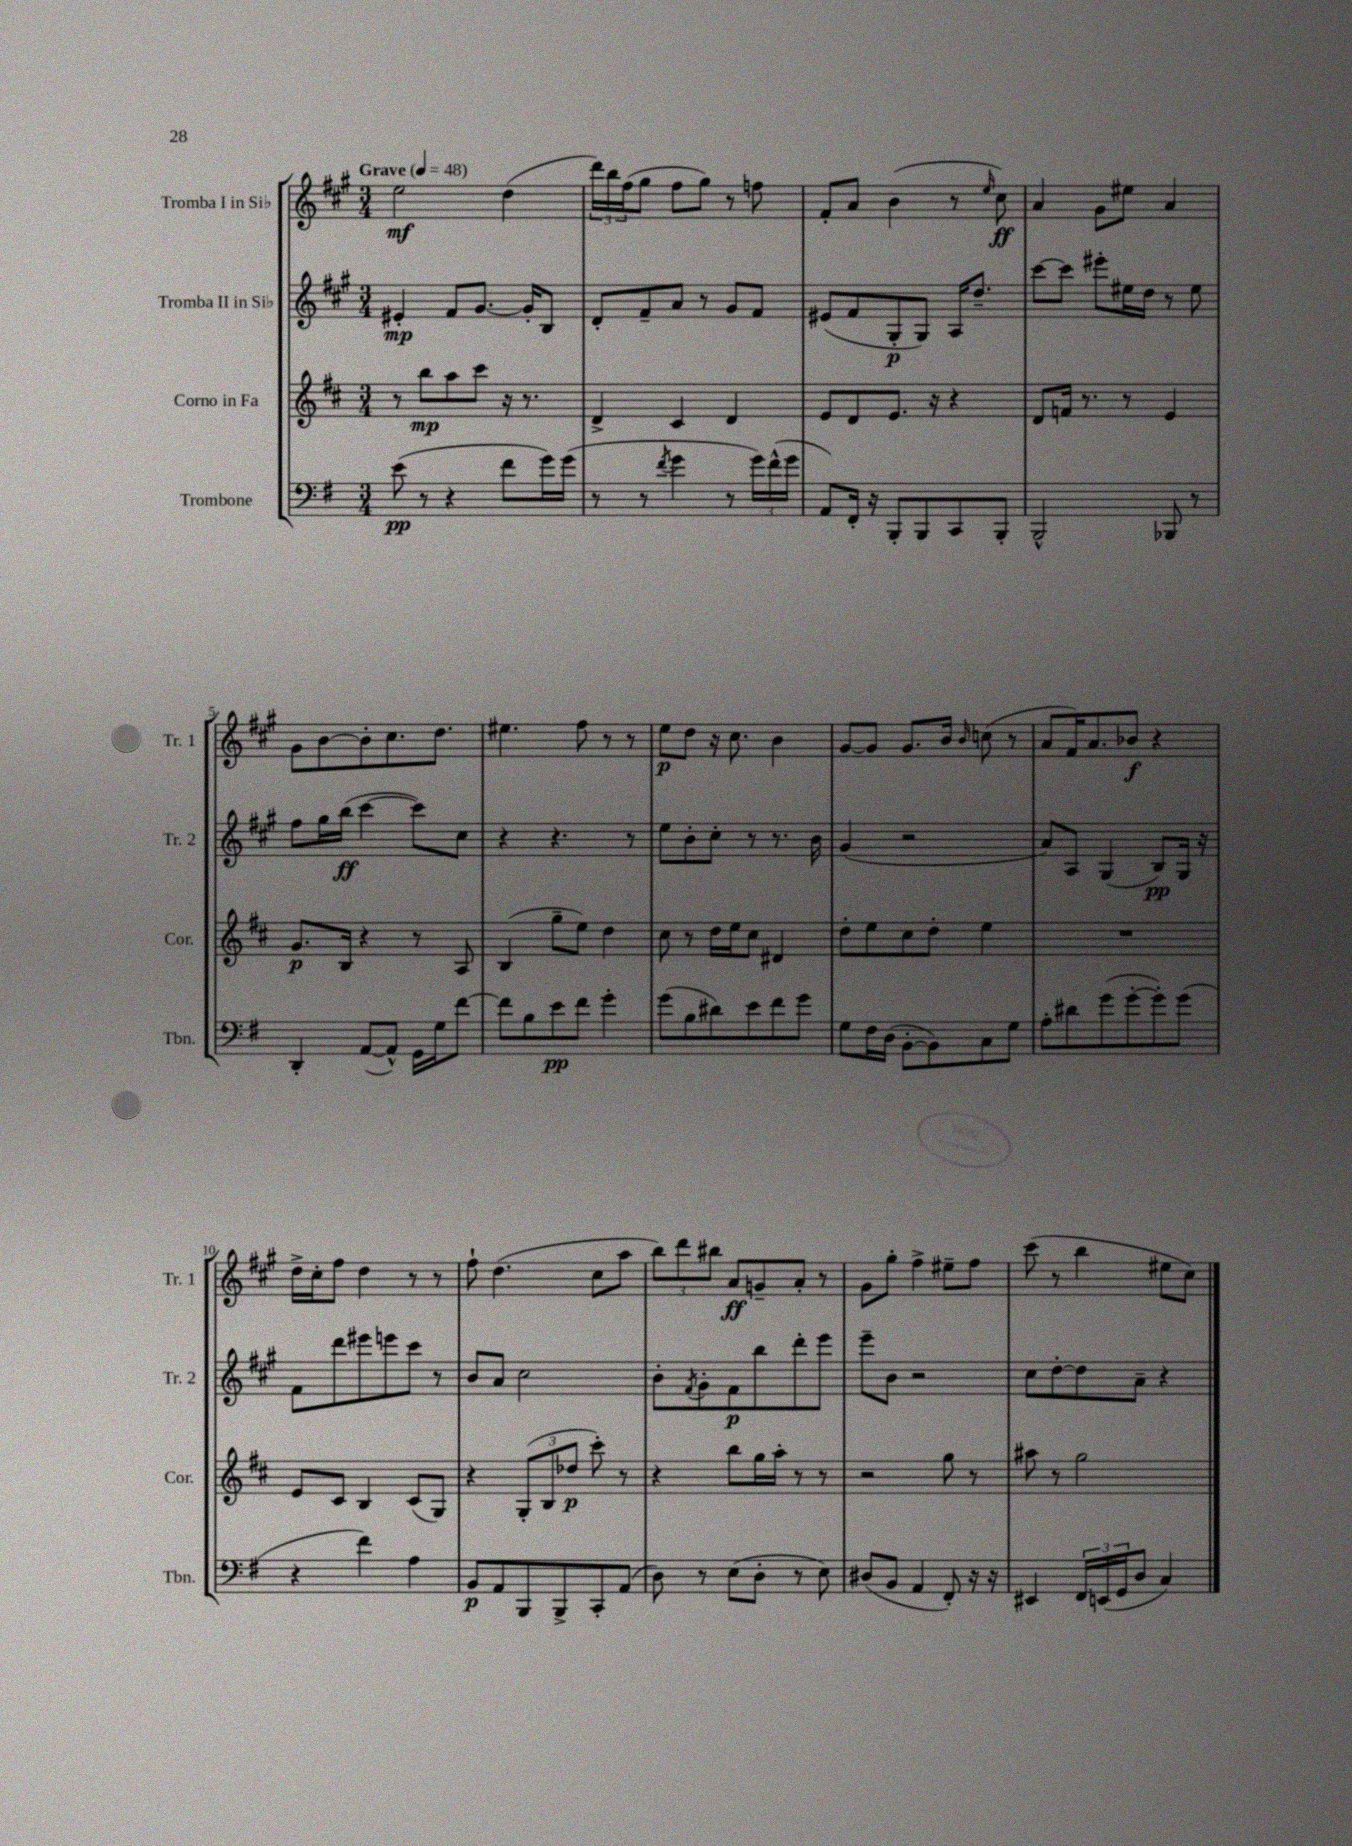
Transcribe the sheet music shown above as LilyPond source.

<<
\new StaffGroup <<
\new Staff = "s0" \with { instrumentName = "Tromba I in Sib" shortInstrumentName = "Tr. 1" } {
    \clef treble \key a \major \numericTimeSignature \time 3/4 \tempo "Grave" 4 = 48
    e''2\mf d''4( |
    \tuplet 3/2 { d'''16) b''16 fis''16( } gis''8 fis''8 gis''8) r8 f''8 |
    fis'8-. a'8 b'4( r8 \grace { e''16 } cis''8\ff) |
    a'4 gis'8 eis''8 a'4 |
    gis'8 b'8~ b'8-. cis''8. d''8. |
    eis''4. fis''8 r8 r8 |
    e''8\p d''8 r16 cis''8. b'4 |
    gis'8~ gis'8 gis'8. b'16 \grace { b'16 } c''8( r8 |
    a'8 fis'16) a'8. bes'8\f r4 |
    d''16-> cis''16-. fis''8 d''4 r8 r8 |
    fis''8-! d''4.( cis''8 a''8 |
    \tuplet 3/2 { b''8) d'''8 bis''8 } a'8\ff g'8-- a'8-. r8 |
    gis'8 gis''8-. fis''4-> eis''8-- fis''8 |
    cis'''8( r8 b''4 eis''8 cis''8) \bar "|." |
}
\new Staff = "s1" \with { instrumentName = "Tromba II in Sib" shortInstrumentName = "Tr. 2" } {
    \clef treble \key a \major \numericTimeSignature \time 3/4
    eis'4-.\mp fis'8 gis'8.~ gis'16-. b8 |
    d'8-. fis'8-- a'8 r8 gis'8 fis'8 |
    eis'8( fis'8 gis8-.\p gis8) a16 d''8.-- |
    cis'''8~ cis'''8 eis'''8-. eis''16 d''16 r8 eis''8 |
    fis''8 gis''16 b''16\ff( cis'''4~ cis'''8) cis''8 |
    r4 r4. r8 |
    e''8 b'8-. cis''8-. r8 r8. b'16 |
    gis'4( r2 |
    a'8) a8 gis4( b8\pp) gis16 r16 |
    fis'8 d'''8 eis'''8 e'''8 cis'''8 r8 |
    b'8 a'8 cis''2 |
    b'8-. \acciaccatura { fis'8 } gis'8-. fis'8\p b''8 d'''8-. e'''8 |
    e'''8-- b'8 r2 |
    cis''8 d''8~-. d''8 a'8-- r4 \bar "|." |
}
\new Staff = "s2" \with { instrumentName = "Corno in Fa" shortInstrumentName = "Cor." } {
    \clef treble \key d \major \numericTimeSignature \time 3/4
    r8 b''8\mp a''8 cis'''8 r16 r8. |
    d'4-> cis'4 d'4 |
    e'8 d'8 e'8. r16 r4 |
    d'8 f'16 r8. r8 e'4 |
    g'8.\p b16 r4 r8 a8 |
    b4( g''8-- e''8) d''4 |
    cis''8 r8 d''16 e''16 cis''8 dis'4 |
    d''8-. e''8 cis''8 d''8-. e''4 |
    R2. |
    e'8 cis'8 b4 cis'8( g8) |
    r4 \tuplet 3/2 { g8-.( b8 des''8\p } cis'''8-.) r8 |
    r4 b''8 g''16 a''16-. r8 r8 |
    r2 g''8 r8 |
    ais''8 r8 g''2 \bar "|." |
}
\new Staff = "s3" \with { instrumentName = "Trombone" shortInstrumentName = "Tbn." } {
    \clef bass \key g \major \numericTimeSignature \time 3/4
    e'8\pp( r8 r4 fis'8 g'16) g'16( |
    r8 r8 \acciaccatura { fis'8 } g'4 r8 \tuplet 3/2 { g'16) fis'16-^( g'16 } |
    a,8) fis,16-. r16 b,,8-. b,,8 c,8 b,,8-. |
    b,,2-^ bes,,8 r8 |
    d,4-. a,8~( a,8-^) g,16 g16 fis'8~ |
    fis'8 b8 e'8\pp fis'8 g'4-. |
    g'8( b8 dis'8) e'8 fis'8 g'8 |
    g8 fis16 d16( b,8~-. b,8) c8 g8 |
    a8-. dis'8 g'8( g'8~-. g'8-.) g'8( |
    r4 fis'4) a4 |
    b,8\p a,8 b,,8 b,,8-> c,8-. a,8( |
    d8) r8 e8( d8-. r8 e8) |
    dis8( b,8 a,4 fis,8-.) r16 r16 |
    eis,4 \tuplet 3/2 { fis,16 e,16( g,16 } d8 c4) \bar "|." |
}
>>
>>
